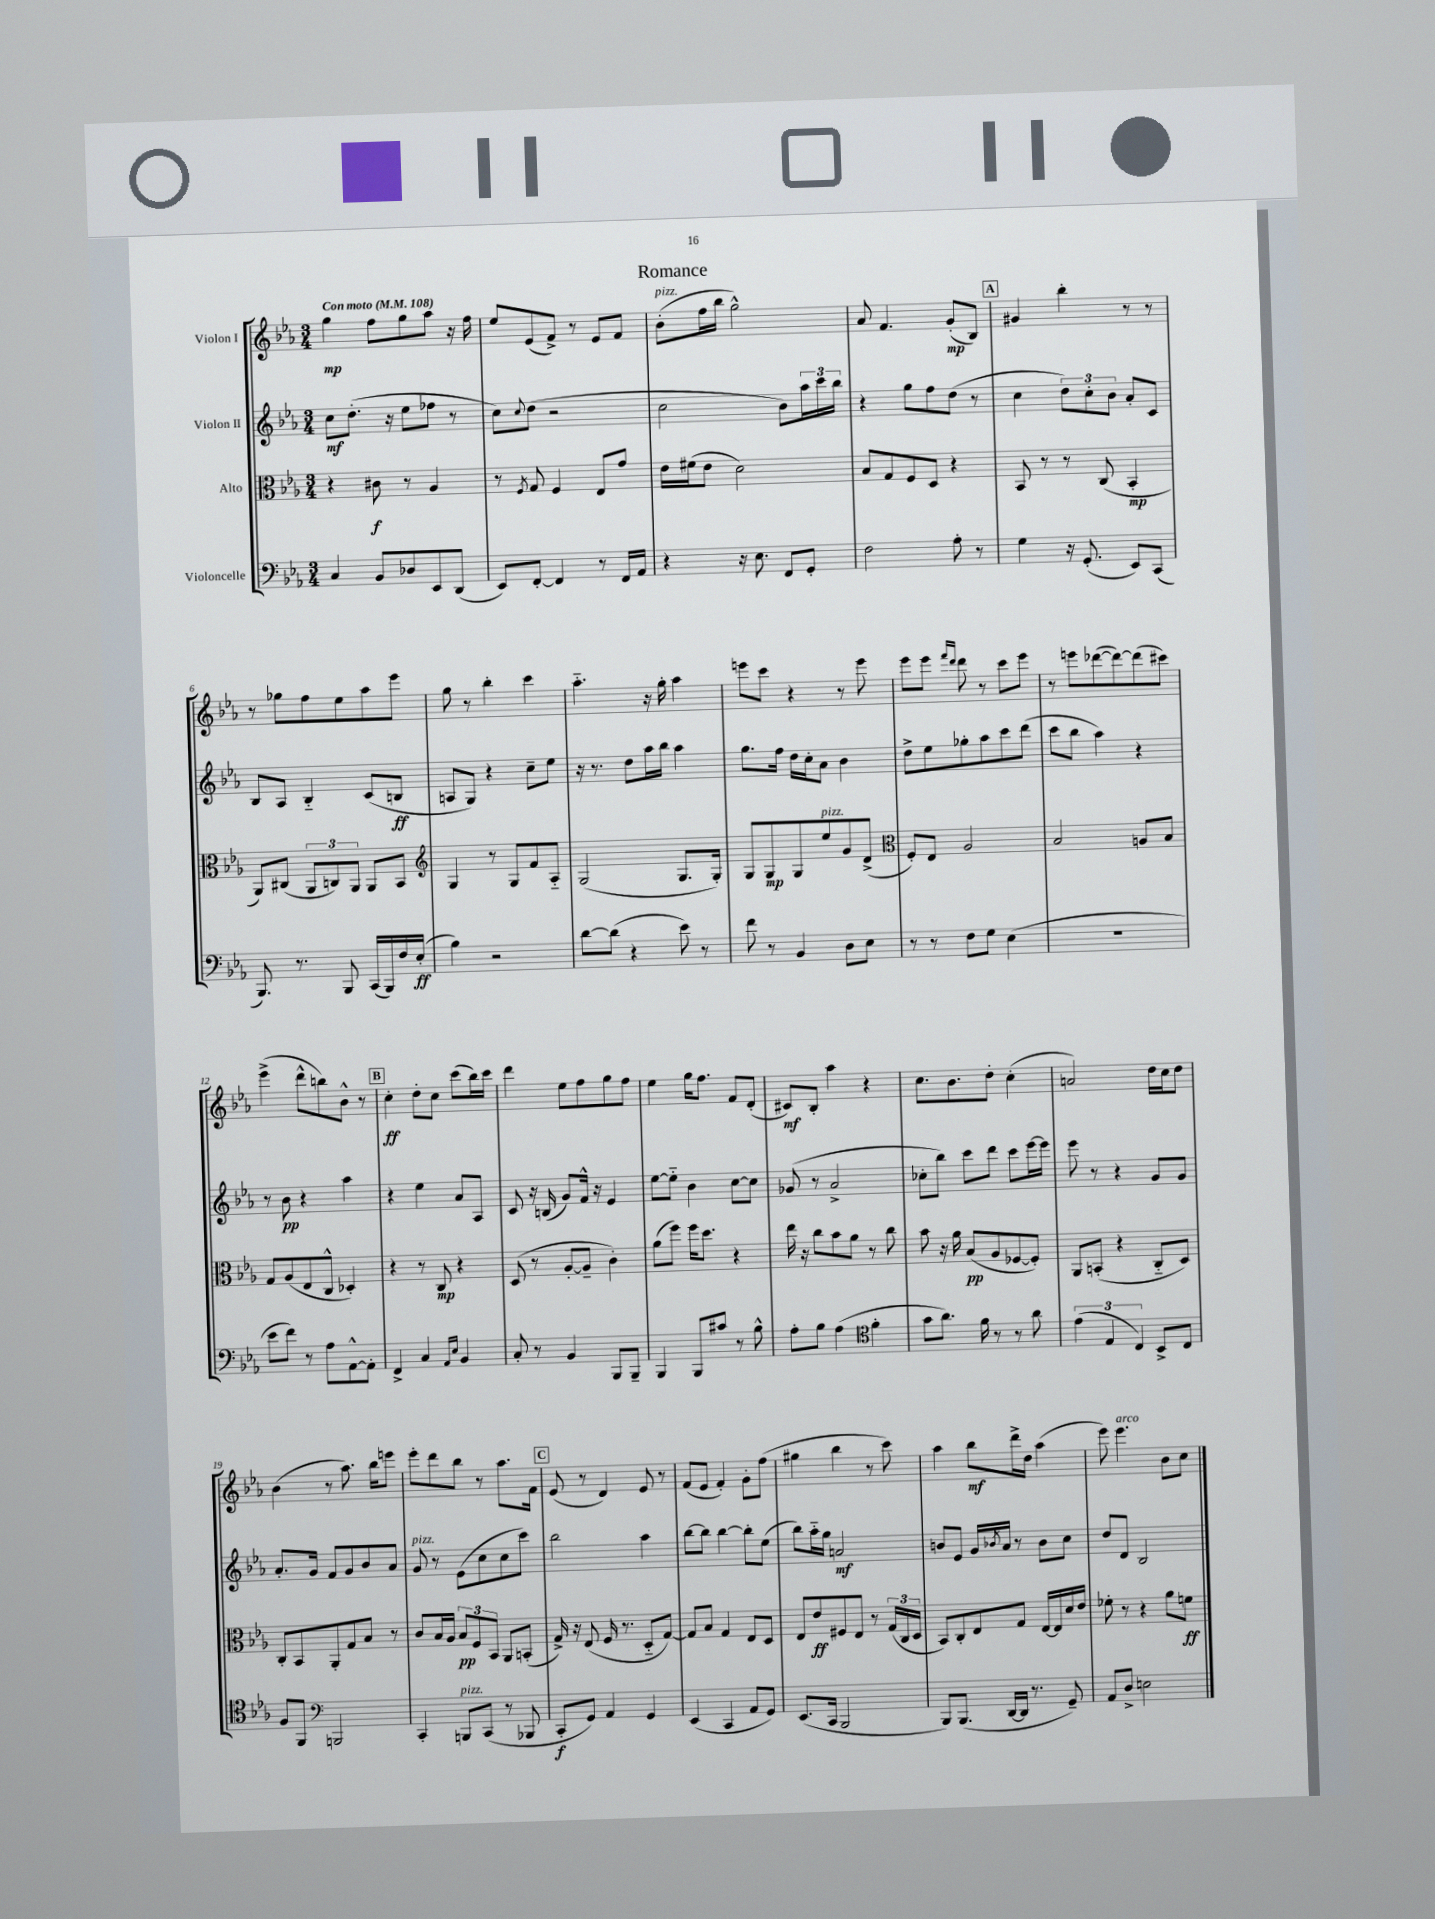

**kern	**kern	**kern	**kern
*staff4	*staff3	*staff2	*staff1
*clefF4	*clefC3	*clefG2	*clefG2
*k[b-e-a-]	*k[b-e-a-]	*k[b-e-a-]	*k[b-e-a-]
*M3/4	*M3/4	*M3/4	*M3/4
*MM108	*MM108	*MM108	*MM108
4C	4r	8cc	4gg
.	.	(8.dd'	.
8BB-	8c#	.	8ff
.	.	16r	.
8D-	8r	8ee-	8gg
8EE-	4A-	8ff-	8aa-
(8DD	.	8r	16r
.	.	.	16ff
=	=	=	=
8EE-)	8r	8cc)	8ee-
.	8qF	8qqcc	.
[8FF'	8G	(8dd	(8e-
4FF]	4F	2r	8f^)
.	.	.	8r
8r	8E-	.	8e-
16FF	8g	.	8f
16AA-	.	.	.
=	=	=	=
4r	16e-	2cc	(8b-'
.	(16f#	.	.
.	8e-	.	16ff
.	.	.	16bb-
16r	2d)	.	2gg^^)
8.E-	.	.	.
8FF	.	8b-)	.
8GG'	.	24aa-	.
.	.	24ccc	.
.	.	24bb-	.
=	=	=	=
2F	8B-	4r	8a-
.	8G	.	4.f
.	8F	8gg	.
.	8D	8ff	.
8A-'	4r	(8dd	(8g'
8r	.	8r	8B-)
=	=	=	=
4G	8BB-	4cc	4g#
.	8r	.	.
16r	8r	12dd)	4bb-'
(8.GG'	.	.	.
.	.	12cc'	.
.	(8C	.	.
.	.	12b-	.
8EE-)	4BB-'	8a-'	8r
(8CC	.	8c	8r
=	=	=	=
8.BBB-)	8AA-)	8B-	8r
.	(8C#	8A-	8gg-
8.r	.	.	.
.	12AA-	4B-'~	8ff
.	12C)	.	.
8BBB-	.	.	8ee-
.	12AA-	.	.
(16CC	8AA-	(8c	8aa-
16BBB-)	.	.	.
16F	8BB-	8B	8eee-
(16E-'	.	.	.
=	=	=	=
*	*clefG2	*	*
4B-)	4G	8A	8gg
.	.	8G)	8r
2r	8r	4r	4bb-'
.	8G	.	.
.	8f	8cc~	4ccc
.	8A-'~	8ee-	.
=	=	=	=
[8d	(2G	16r	4.aa-'~
.	.	8.r	.
(8d]	.	.	.
4r	.	8dd	.
.	.	16aa-	16r
.	.	16bb-	16gg'
8e-)	8.G	4aa-	4aa-
8r	.	.	.
.	16G')	.	.
=	=	=	=
8f	8G	8.gg	8eee
8r	8G	.	8ccc
.	.	16ff	.
4BB-	8G	16dd	4r
.	.	16cc'	.
.	8ee-	8a-	.
8D	8g	4b-	8r
8E-	(8d^	.	8eee
=	=	=	=
*	*clefC3	*	*
8r	8F')	8dd^	8eee-
8r	8E-	8ee-	8eee-
.	.	.	16qqfff
.	.	.	16qqddd
8F	2A-	8gg-'	8ddd
8G	.	8aa-	8r
(4E-	.	8ccc	8ccc
.	.	(8ddd	8eee-
=	=	=	=
2.r	2B-	8ccc	8r
.	.	8bb-	8eee
.	.	4aa-)	([8ddd-
.	.	.	8ddd-_)
.	8A	4r	(8ddd-]
.	8B-	.	8ccc#)
=	=	=	=
8e-	8G	8r	(4eee-^
8f)	(8A-	8b-	.
8r	8E-	4r	8ddd^^
8A-	8C^^	.	8bb)
[8AA-^^	4D-')	4aa-	8b-^^
8AA-']	.	.	8r
=	=	=	=
4FF^	4r	4r	4cc'
4C	8r	4ee-	8dd'
.	8C	.	8cc
16qqAA-	.	.	.
16qqE-	.	.	.
4BB-	4r	8a-	(8ccc
.	.	8A-	16bb-)
.	.	.	16ccc
=	=	=	=
8C'	(8D	8c	4ddd
8r	8r	16r	.
.	.	(16B	.
4BB-	[8A-'	8g)	8ee-
.	8A-~]	16f^^	8ff
.	.	16r	.
8BBB-	4c')	4e-	8gg
8BBB-~	.	.	8ff
=	=	=	=
4BBB-	(8a-	[8ee-	4ee-
.	8ff)	8ee-'~]	.
8BBB-	16ff	4b-	16gg
.	8.dd	.	8.ff
8c#	.	.	.
8r	4r	[8cc	8f
8B-^^	.	8cc]	(8d'
=	=	=	=
8A-'	16ee-	(8g-	8c#)
.	16r	.	.
8B-	8cc	8r	8B-'
(4A-	8b-	2a-^	4aa-
.	8a-	.	.
*clefC4	*	*	*
4f'	8r	.	4r
.	8cc	.	.
=	=	=	=
8g	8b-	8cc-'	8.cc
8.a-)	16r	8bb-)	.
.	16a-	.	8.b-
.	(8B-	8ccc	.
16f	.	.	.
8r	8A-	8ddd	8dd'
8r	[8F-	8ccc	(4cc'
8a-	8F-'])	[16eee-	.
.	.	16eee-]	.
=	=	=	=
(6e-	8AA-	8eee-	2a)
.	(8BB'	8r	.
6E-	.	.	.
.	4r	4r	.
6C)	.	.	.
8BB-^	8C'~	8g	16dd
.	.	.	16cc
8C	8D)	8g	8dd
=	=	=	=
8F	8C'	8.a-'	(4b-
8FF	8BB-	.	.
.	.	16g	.
*clefF4	*	*	*
2BBB	8AA-'	8f	8r
.	8G	8g	8.aa-)
.	8B-	8b-	.
.	.	.	16bb-
.	8r	8a-	8eee
=	=	=	=
4CC'	8c	8g	8eee-'
.	16B-	8r	8ddd
.	16A-	.	.
8BBB	12B-	(8e-	8bb-
.	12F	.	.
(8CC	.	8cc	8r
.	12BB-	.	.
8r	8AA-	8cc	8.aa-
8BBB-	(8BB'	8ccc)	.
.	.	.	16f
=	=	=	=
8CC'	16G^)	2bb-	(8e-
.	16r	.	.
8GG)	(8E-	.	8r
4AA-	16F	.	4d)
.	8.r	.	.
4GG	8D'~	4aa-	8e-
.	[8G)	.	8r
=	=	=	=
(4EE-	8G]	[8bb-	(8f
.	8B-	8bb-]	8e-
4CC	4G	[4bb-	4f')
8AA-	8E-	8bb-']	8g'
8GG)	8D	(8ee-	(8ff
=	=	=	=
(8.EE-	8E-	8bb-)	4gg#
.	8e-	16aa-'~	.
16CC	.	16gg	.
2BBB-	8F#	2a	4bb-
.	8E-	.	.
.	8r	.	8r
.	(24G	.	8ccc)
.	24C	.	.
.	24D	.	.
=	=	=	=
8BBB-)	8BB-)	8b	4aa-
(8.BBB-	8C'	8e-	.
.	8E-	16g	8bb-
.	.	8qb-	.
[16DD	.	16a-	.
16DD]	8G	8r	16ddd^
8.r	.	.	16dd
.	[16E-	8b-	(4aa-
.	16E-]	.	.
8GG~)	16d	8cc	.
.	16e-	.	.
=	=	=	=
8AA-	8f-'	8dd	8eee-)
8D^	8r	8d	4.eee-
2E	4r	2B-	.
.	8a-	.	8b-
.	8f	.	8cc
==	==	==	==
*-	*-	*-	*-
